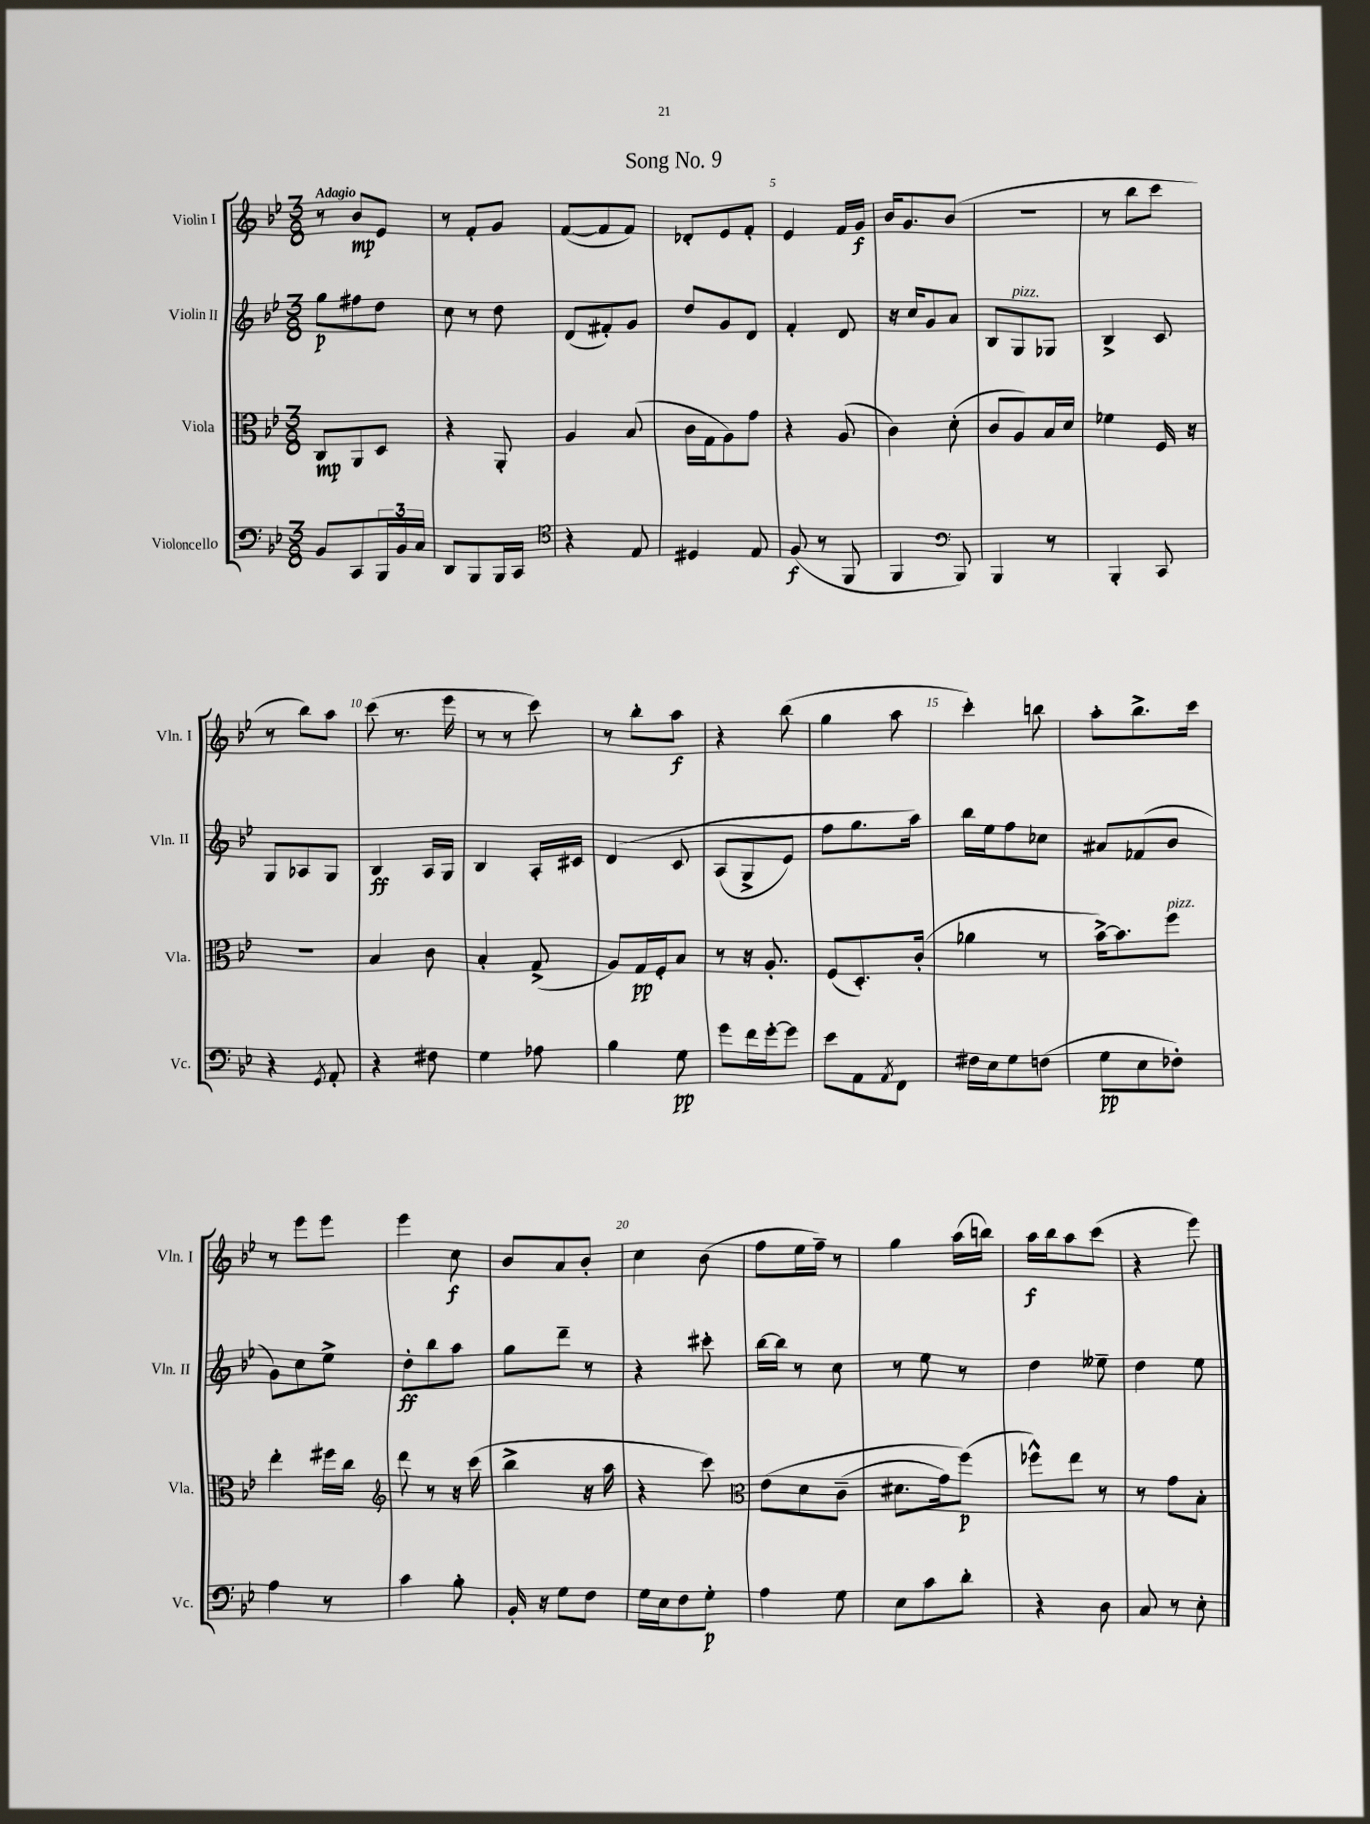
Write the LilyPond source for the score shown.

\header { title = "Song No. 9" }
<<
\new StaffGroup <<
\new Staff = "s0" \with { instrumentName = "Violin I" shortInstrumentName = "Vln. I" } {
    \clef treble \key bes \major \numericTimeSignature \time 3/8 \tempo "Adagio"
    r8 bes'8\mp ees'8 |
    r8 f'8-. g'8 |
    f'8~( f'8 f'8) |
    des'8-. ees'8 f'8-. |
    ees'4 f'16 g'16\f |
    bes'16 g'8. bes'8( |
    R4. |
    r8 bes''8 c'''8 |
    r8 bes''8) a''8 |
    c'''8( r8. ees'''16 |
    r8 r8 c'''8) |
    r8 bes''8-. a''8\f |
    r4 bes''8( |
    g''4 a''8 |
    c'''4-.) b''8 |
    a''8-. bes''8.-> c'''16 |
    r8 ees'''8 ees'''8 |
    ees'''4 c''8\f |
    bes'8 a'8 bes'8-. |
    c''4 bes'8( |
    f''8 ees''16 f''16--) r8 |
    g''4 a''16( b''16) |
    a''16\f bes''16 a''8 c'''8( |
    r4 ees'''8) \bar "|." |
}
\new Staff = "s1" \with { instrumentName = "Violin II" shortInstrumentName = "Vln. II" } {
    \clef treble \key bes \major \numericTimeSignature \time 3/8
    g''8\p fis''8 d''8 |
    c''8 r8 d''8 |
    d'8( fis'8-.) g'8 |
    d''8 g'8 d'8 |
    f'4-. d'8 |
    r16 c''16 g'8 a'8 |
    bes8 g8^\markup { \italic "pizz." } ges8 |
    bes4-> c'8 |
    g8 aes8 g8 |
    bes4\ff a16 g16 |
    bes4 a16-. cis'16 |
    d'4\( c'8 |
    a8( g8-> ees'8) |
    f''8 g''8. a''16\) |
    bes''16 ees''16 f''8 ces''8 |
    ais'8 fes'8( bes'8 |
    g'8) c''8 ees''8-> |
    d''8-.\ff bes''8 a''8 |
    g''8 d'''8-- r8 |
    r4 cis'''8-. |
    bes''16~ bes''16 r8 c''8 |
    r8 ees''8 r8 |
    d''4 eeses''8-- |
    d''4 ees''8 \bar "|." |
}
\new Staff = "s2" \with { instrumentName = "Viola" shortInstrumentName = "Vla." } {
    \clef alto \key bes \major \numericTimeSignature \time 3/8
    c8\mp a,8 d8 |
    r4 a,8-. |
    a4 bes8( |
    c'16 g16 a8) g'8 |
    r4 a8( |
    c'4) d'8-.( |
    c'8 a8) bes16 d'16 |
    fes'4 f16 r16 |
    R4. |
    bes4 c'8 |
    bes4-. g8->( |
    a8) g16\pp f16-. bes8 |
    r8 r16 a8.-. |
    f8( d8.-.) c'16-.( |
    aes'4 r8 |
    bes'16~->) bes'8. f''8^\markup { \italic "pizz." } |
    ees''4-. fis''16 c''16 |
    \clef treble d'''8 r8 r16 c'''16( |
    bes''4-> r16 a''16 |
    r4 c'''8) |
    \clef alto ees'8\( d'8 c'8--( |
    dis'8. g'16) f''8\p(\) |
    fes''8-^) ees''8 r8 |
    r8 g'8 bes8-. \bar "|." |
}
\new Staff = "s3" \with { instrumentName = "Violoncello" shortInstrumentName = "Vc." } {
    \clef bass \key bes \major \numericTimeSignature \time 3/8
    bes,8 c,8 \tuplet 3/2 { bes,,16 bes,16 c16 } |
    d,8 bes,,8 bes,,16 c,16 |
    \clef tenor r4 ees8 |
    dis4 ees8 |
    f8\f( r8 f,8 |
    f,4 \clef bass bes,,8) |
    bes,,4 r8 |
    bes,,4-. c,8 |
    r4 \acciaccatura { g,8 } a,8-. |
    r4 fis8 |
    g4 aes8 |
    bes4 g8\pp |
    g'8 f'16 g'16~-. g'8 |
    ees'8 a,8 \acciaccatura { a,8 } f,8 |
    fis16 ees16 g8 f8( |
    g8\pp ees8 fes8-.) |
    a4 r8 |
    c'4 bes8-. |
    bes,16-. r16 g8 f8 |
    g16 ees16 f8 g8-.\p |
    a4 g8 |
    ees8 c'8 d'8-. |
    r4 d8 |
    c8 r8 ees8-. \bar "|." |
}
>>
>>
\layout { \context { \Score \override BarNumber.break-visibility = ##(#f #t #t) barNumberVisibility = #(every-nth-bar-number-visible 5) } }
